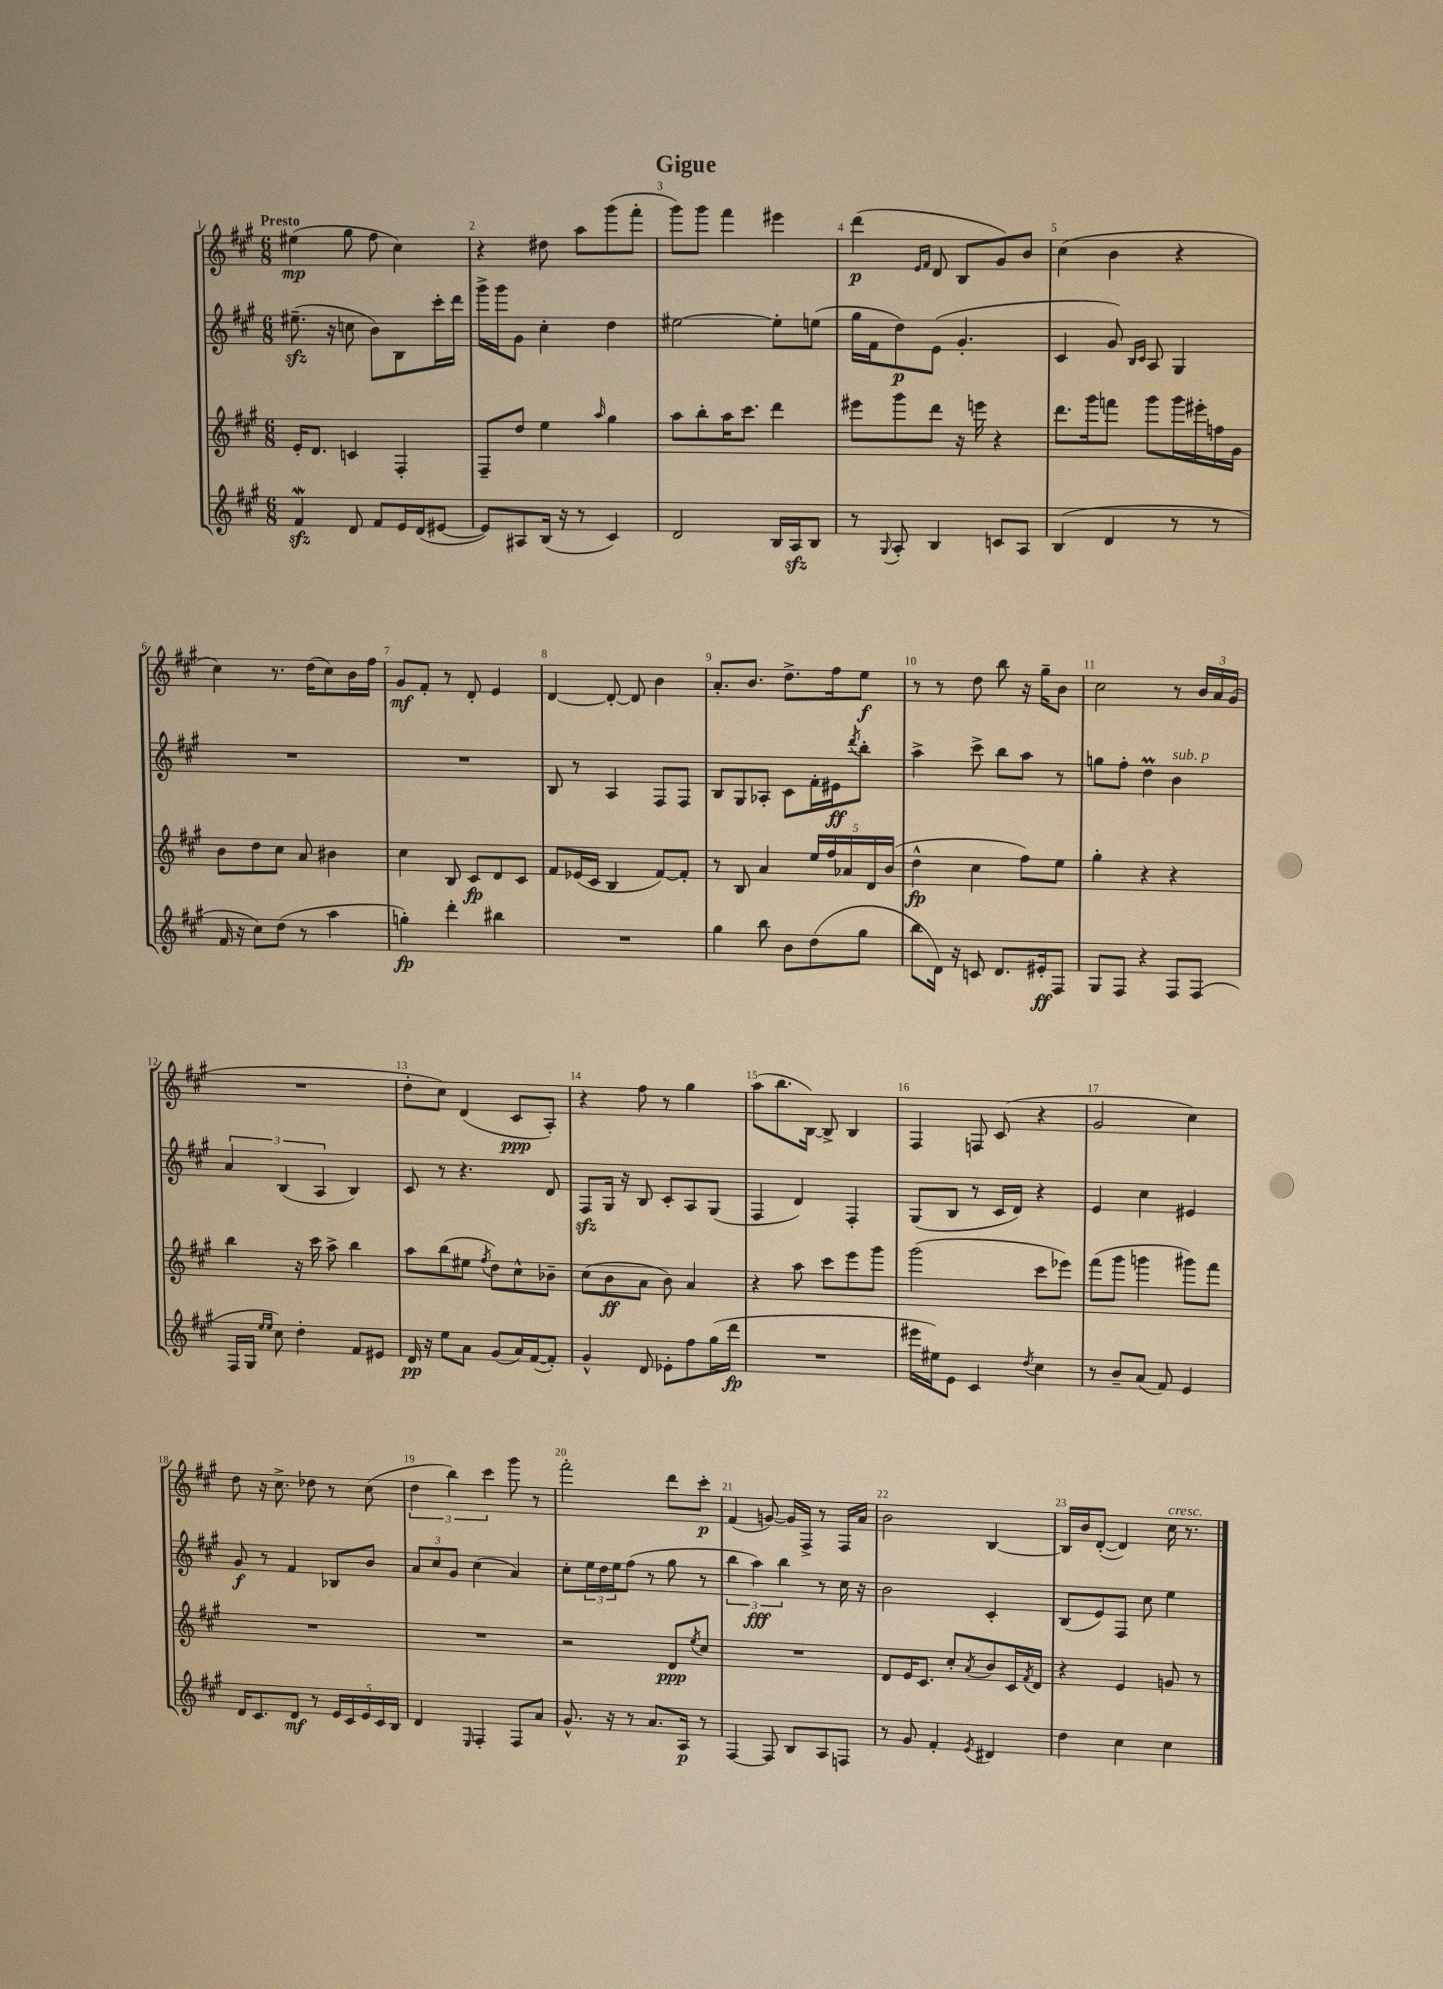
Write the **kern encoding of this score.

**kern	**dynam	**kern	**dynam	**kern	**dynam	**kern	**dynam
*part4	*part4	*part3	*part3	*part2	*part2	*part1	*part1
*staff4	*staff4	*staff3	*staff3	*staff2	*staff2	*staff1	*staff1
*clefG2	*	*clefG2	*	*clefG2	*	*clefG2	*
*k[f#c#g#]	*	*k[f#c#g#]	*	*k[f#c#g#]	*	*k[f#c#g#]	*
*M6/8	*	*M6/8	*	*M6/8	*	*M6/8	*
=1	=1	=1	=1	=1	=1	=1	=1
!	!	!	!	!	!	!LO:TX:a:B:t=Presto	!
4f#zzW/	.	16e'/KL	.	(8.ee#Xzz~\	.	(4ee#X\	mp
.	.	8.d/J	.	.	.	.	.
.	.	.	.	16r	.	.	.
8d/	.	4cn/	.	8ccn\	.	8gg#\	.
8f#/L	.	.	.	8b\L)	.	8ff#\	.
16e/L	.	4F#'/	.	8B\	.	4cc#\)	.
(16d/J	.	.	.	.	.	.	.
[8e#X/J	.	.	.	16ccc#'\L	.	.	.
.	.	.	.	16ddd\JJ	.	.	.
=2	=2	=2	=2	=2	=2	=2	=2
8e#/L])	.	8F#~/L	.	16ggg#^\LL	.	4r	.
.	.	.	.	16ggg#\J	.	.	.
8A#X/	.	8dd/J	.	8g#\J	.	.	.
(16B/Jk	.	4ee\	.	4cc#'\	.	8dd#X\	.
16r	.	.	.	.	.	.	.
8r	.	.	.	.	.	8aa\L	.
.	.	16qqaa/	.	.	.	.	.
4c#/)	.	4gg#\	.	4dd\	.	(8ggg#\	.
.	.	.	.	.	.	8fff#'\J	.
=3	=3	=3	=3	=3	=3	=3	=3
2d/	.	8aa\L	.	[2ee#X\	.	8ggg#\L)	.
.	.	8bb'\	.	.	.	8ggg#\J	.
.	.	16aa\K	.	.	.	4fff#\	.
.	.	8.ccc#\J	.	.	.	.	.
16B/LL	.	4ddd\	.	8ee#'\L]	.	4eee#X\	.
16Azz/J	.	.	.	.	.	.	.
8B/J	.	.	.	(8een\J	.	.	.
=4	=4	=4	=4	=4	=4	=4	=4
8r	.	8eee#X\L	.	16gg#\LL	.	(4ddd\	p
.	.	.	.	16f#\J	.	.	.
8qqG#/	.	.	.	.	.	.	.
8A'/	.	8ggg#\	.	8dd\)	p	.	.
.	.	.	.	.	.	16qqe/LL	.
.	.	.	.	.	.	16qqf#/JJ	.
4B/	.	8ddd\J	.	(8e\J	.	8d/	.
.	.	16r	.	4.g#'/	.	8B/L	.
.	.	16eeen\	.	.	.	.	.
8cn/L	.	4r	.	.	.	8g#/)	.
8A/J	.	.	.	.	.	8b/J	.
=5	=5	=5	=5	=5	=5	=5	=5
(4B/	.	8.ddd\L	.	4c#/	.	(4cc#\	.
.	.	16ggg#\k	.	.	.	.	.
4d/	.	8fffn\J	.	8g#/)	.	4b\	.
.	.	.	.	16qqB/LL	.	.	.
.	.	.	.	16qqc#/JJ	.	.	.
.	.	8ggg#\L	.	8A/	.	.	.
8r	.	16ggg#\L	.	4G#/	.	4r	.
.	.	16eee#X'\	.	.	.	.	.
8r	.	16ffn\	.	.	.	.	.
.	.	16g#\JJ	.	.	.	.	.
!!LO:LB:g=z
=6	=6	=6	=6	=6	=6	=6	=6
16f#/	.	8b\L	.	2.r	.	4cc#\)	.
16r	.	.	.	.	.	.	.
8cc#\L)	.	8dd\	.	.	.	.	.
(8dd\J	.	8cc#\J	.	.	.	8.r	.
8r	.	8a/	.	.	.	.	.
.	.	.	.	.	.	(16dd\KL	.
4aa\	.	4b#X\	.	.	.	8cc#\)	.
.	.	.	.	.	.	16b\L	.
.	.	.	.	.	.	16ff#\JJ	.
=7	=7	=7	=7	=7	=7	=7	=7
4ggn'\)	fp	4cc#\	.	2.r	.	8g#/L	mf
.	.	.	.	.	.	8f#'/J	.
4ddd'\	.	8B/	.	.	.	8r	.
.	.	8c#/L	fp	.	.	8d'/	.
4bb#X\	.	8d/	.	.	.	4e/	.
.	.	8c#/J	.	.	.	.	.
=8	=8	=8	=8	=8	=8	=8	=8
2.r	.	8f#/L	.	8B/	.	[4d/	.
.	.	(16e-X/L	.	8r	.	.	.
.	.	16c#/JJ	.	.	.	.	.
.	.	4B/	.	4A/	.	8d'/_	.
.	.	.	.	.	.	8d/]	.
.	.	[8f#/L)	.	8F#/L	.	4b\	.
.	.	8f#'/J]	.	8F#/J	.	.	.
=9	=9	=9	=9	=9	=9	=9	=9
4gg#\	.	8r	.	8B/L	.	8.a'/L	.
.	.	8B/	.	8G#/	.	.	.
.	.	.	.	.	.	8.b/J	.
8bb\	.	4a/	.	8A-X'/J	.	.	.
8b\L	.	.	.	8c#\L	.	8.dd^\L	.
(8dd\	.	20ee/LL	.	16f#'\L	.	.	.
.	.	20ff#/	.	.	.	.	.
.	.	.	.	16e#X\J	ff	16ff#\k	.
.	.	20a-X/	.	.	.	.	.
.	.	.	.	8qddd/	.	.	.
8gg#\J	.	.	.	8bb'\J	.	8ee\J	f
.	.	20d/	.	.	.	.	.
.	.	(20b/JJ	.	.	.	.	.
=10	=10	=10	=10	=10	=10	=10	=10
8bb\L	.	4dd^^\	fp	4aa^\	.	8r	.
16d\Jk)	.	.	.	.	.	8r	.
16r	.	.	.	.	.	.	.
8cn/	.	4cc#\	.	8ccc#^\	.	8dd\	.
8.d/L	.	.	.	8bb\L	.	8bb\	.
.	.	8ff#\L)	.	8aa\J	.	16r	.
16e#X'/k	ff	.	.	.	.	16gg#~\KL	.
8F#/J	.	8ee\J	.	8r	.	8b\J	.
=11	=11	=11	=11	=11	=11	=11	=11
8G#/L	.	4gg#'\	.	8ggn\L	.	2cc#\	.
8F#/J	.	.	.	8ff#'\J	.	.	.
4r	.	4r	.	4ddM\	.	.	.
!	!	!	!	!LO:TX:a:i:t=sub. p	!	!	!
8F#/L	.	4r	.	4b\	.	8r	.
(8F#/J	.	.	.	.	.	24b/LL	.
.	.	.	.	.	.	24a/	.
.	.	.	.	.	.	(24g#/JJ	.
!!LO:LB:g=z
=12	=12	=12	=12	=12	=12	=12	=12
16F#/LL	.	4bb\	.	6a/	.	2.r	.
16G#/JJ	.	.	.	.	.	.	.
16qqee/LL	.	.	.	.	.	.	.
16qqee/JJ	.	.	.	.	.	.	.
8cc#\)	.	.	.	.	.	.	.
.	.	.	.	(6B/	.	.	.
4dd'\	.	16r	.	.	.	.	.
.	.	16ccc#\	.	.	.	.	.
.	.	.	.	6A/	.	.	.
.	.	8aa^\	.	.	.	.	.
8f#/L	.	4bb\	.	4B/)	.	.	.
8e#X/J	.	.	.	.	.	.	.
=13	=13	=13	=13	=13	=13	=13	=13
16d/	pp	8aa\L	.	8c#/	.	8dd'\L	.
16r	.	.	.	.	.	.	.
8ee\L	.	(8bb\	.	8r	.	8cc#\J)	.
8a\J	.	8ee#X\J	.	4.r	.	(4d/	.
.	.	8qff#/	.	.	.	.	.
(8g#/L	.	8dd\L)	.	.	.	.	.
16a/L)	.	8cc#^^\	.	.	.	8c#/L	ppp
([16f#/J	.	.	.	.	.	.	.
8f#'/J])	.	8b-X~\J	.	8d/	.	8A'/J)	.
=14	=14	=14	=14	=14	=14	=14	=14
4g#^^/	.	(8cc#\L	.	8F#zz/L	.	4r	.
.	.	8b\	ff	16G#/Jk	.	.	.
.	.	.	.	16r	.	.	.
8d/	.	8a\J	.	8B/	.	8ff#\	.
8e-X'\L	.	8b\)	.	8c#'/L	.	8r	.
8ff#\	.	4a/	.	8A/	.	4gg#\	.
(16gg#\L	.	.	.	(8G#/J	.	.	.
16ddd\JJ	fp	.	.	.	.	.	.
=15	=15	=15	=15	=15	=15	=15	=15
2.r	.	4r	.	4F#/	.	(8aa\L	.
.	.	.	.	.	.	8.bb\	.
.	.	8aa\	.	4d/)	.	.	.
.	.	.	.	.	.	[16B\Jk)	.
.	.	8ccc#\L	.	.	.	8B^/]	.
.	.	8eee\	.	4F#'/	.	4B/	.
.	.	8ggg#\J	.	.	.	.	.
=16	=16	=16	=16	=16	=16	=16	=16
16eee#X\LL	.	(2ggg#\	.	(8G#/L	.	4F#/	.
16ee#X\J)	.	.	.	.	.	.	.
8e\J	.	.	.	8B/J	.	.	.
4c#/	.	.	.	8r	.	8Fn/	.
.	.	.	.	16c#/LL	.	(8c#/	.
.	.	.	.	16d/JJ)	.	.	.
8qdd/	.	.	.	.	.	.	.
4cc#\	.	8ccc#\L	.	4r	.	4r	.
.	.	8eee-X\J)	.	.	.	.	.
=17	=17	=17	=17	=17	=17	=17	=17
8r	.	(8fff#\L	.	4e/	.	2g#/	.
8b~/L	.	8ggg#\J	.	.	.	.	.
(8a/J	.	4gggn\	.	4cc#\	.	.	.
8f#/)	.	.	.	.	.	.	.
4e/	.	8ggg#X\L)	.	4e#X/	.	4cc#\)	.
.	.	8fff#\J	.	.	.	.	.
!!LO:LB:g=z
=18	=18	=18	=18	=18	=18	=18	=18
16d/KL	.	2.r	.	8g#/	f	8dd\	.
8.c#/	.	.	.	.	.	.	.
.	.	.	.	8r	.	16r	.
.	.	.	.	.	.	8.cc#^\	.
8d/J	mf	.	.	4f#/	.	.	.
8r	.	.	.	.	.	8dd-X\	.
20e/LL	.	.	.	8B-X/L	.	8r	.
20c#/	.	.	.	.	.	.	.
20e/	.	.	.	.	.	.	.
.	.	.	.	8b/J	.	(8cc#\	.
20c#/	.	.	.	.	.	.	.
20B/JJ	.	.	.	.	.	.	.
=19	=19	=19	=19	=19	=19	=19	=19
4d/	.	2.r	.	12a/L	.	6dd\	.
.	.	.	.	12cc#/	.	.	.
.	.	.	.	12g#/J	.	6bb\)	.
16qqE/	.	.	.	.	.	.	.
4F#'/	.	.	.	(4cc#\	.	.	.
.	.	.	.	.	.	6ccc#\	.
8F#/L	.	.	.	4a/)	.	8ggg#\	.
8a/J	.	.	.	.	.	8r	.
=20	=20	=20	=20	=20	=20	=20	=20
8.g#^^/	.	2r	.	8cc#'\L	.	2fff#'\	.
.	.	.	.	24ee\L	.	.	.
.	.	.	.	24dd\	.	.	.
16r	.	.	.	.	.	.	.
.	.	.	.	24ee\J	.	.	.
8r	.	.	.	(8ff#\J	.	.	.
8.a/L	.	.	.	8r	.	.	.
.	.	8d/L	ppp	8gg#\	.	8ddd\L	.
16A/Jk	p	.	.	.	.	.	.
.	.	8qee/	.	.	.	.	.
8r	.	8cc#/J	.	8r	.	8ccc#'\J	p
=21	=21	=21	=21	=21	=21	=21	=21
[4F#/	.	2.r	.	6bb\	.	(4f#/	.
.	.	.	.	6aa\)	fff	.	.
8F#/]	.	.	.	.	.	[8gn/)	.
.	.	.	.	6bb\	.	.	.
8B/L	.	.	.	.	.	16g/LL]	.
.	.	.	.	.	.	16F#^/JJ	.
8A/	.	.	.	8r	.	8r	.
8Fn/J	.	.	.	16cc#\	.	16F#/LL	.
.	.	.	.	16r	.	16a/JJ	.
=22	=22	=22	=22	=22	=22	=22	=22
8r	.	8d/L	.	2b\	.	2b\	.
8g#/	.	16e/K	.	.	.	.	.
.	.	8.c#/J	.	.	.	.	.
4f#'/	.	.	.	.	.	.	.
.	.	8cc#'/L	.	.	.	.	.
8qe/	.	8qa/	.	.	.	.	.
4d#X/	.	8b/	.	4c#'/	.	[4B/	.
.	.	16c#/L	.	.	.	.	.
.	.	8qf#/	.	.	.	.	.
.	.	16d/JJ	.	.	.	.	.
=23	=23	=23	=23	=23	=23	=23	=23
4dd\	.	4r	.	(8B/L	.	16B/LL]	.
.	.	.	.	.	.	16b/J	.
.	.	.	.	8e/)	.	([8d'/J	.
4cc#\	.	4e/	.	8F#/J	.	4d/])	.
.	.	.	.	8cc#\	.	.	.
!	!	!	!	!	!	!LO:TX:a:i:t=cresc.	!
4cc#\	.	8gn/	.	4ee\	.	16cc#\	.
.	.	.	.	.	.	8.r	.
.	.	8r	.	.	.	.	.
==	==	==	==	==	==	==	==
*-	*-	*-	*-	*-	*-	*-	*-
